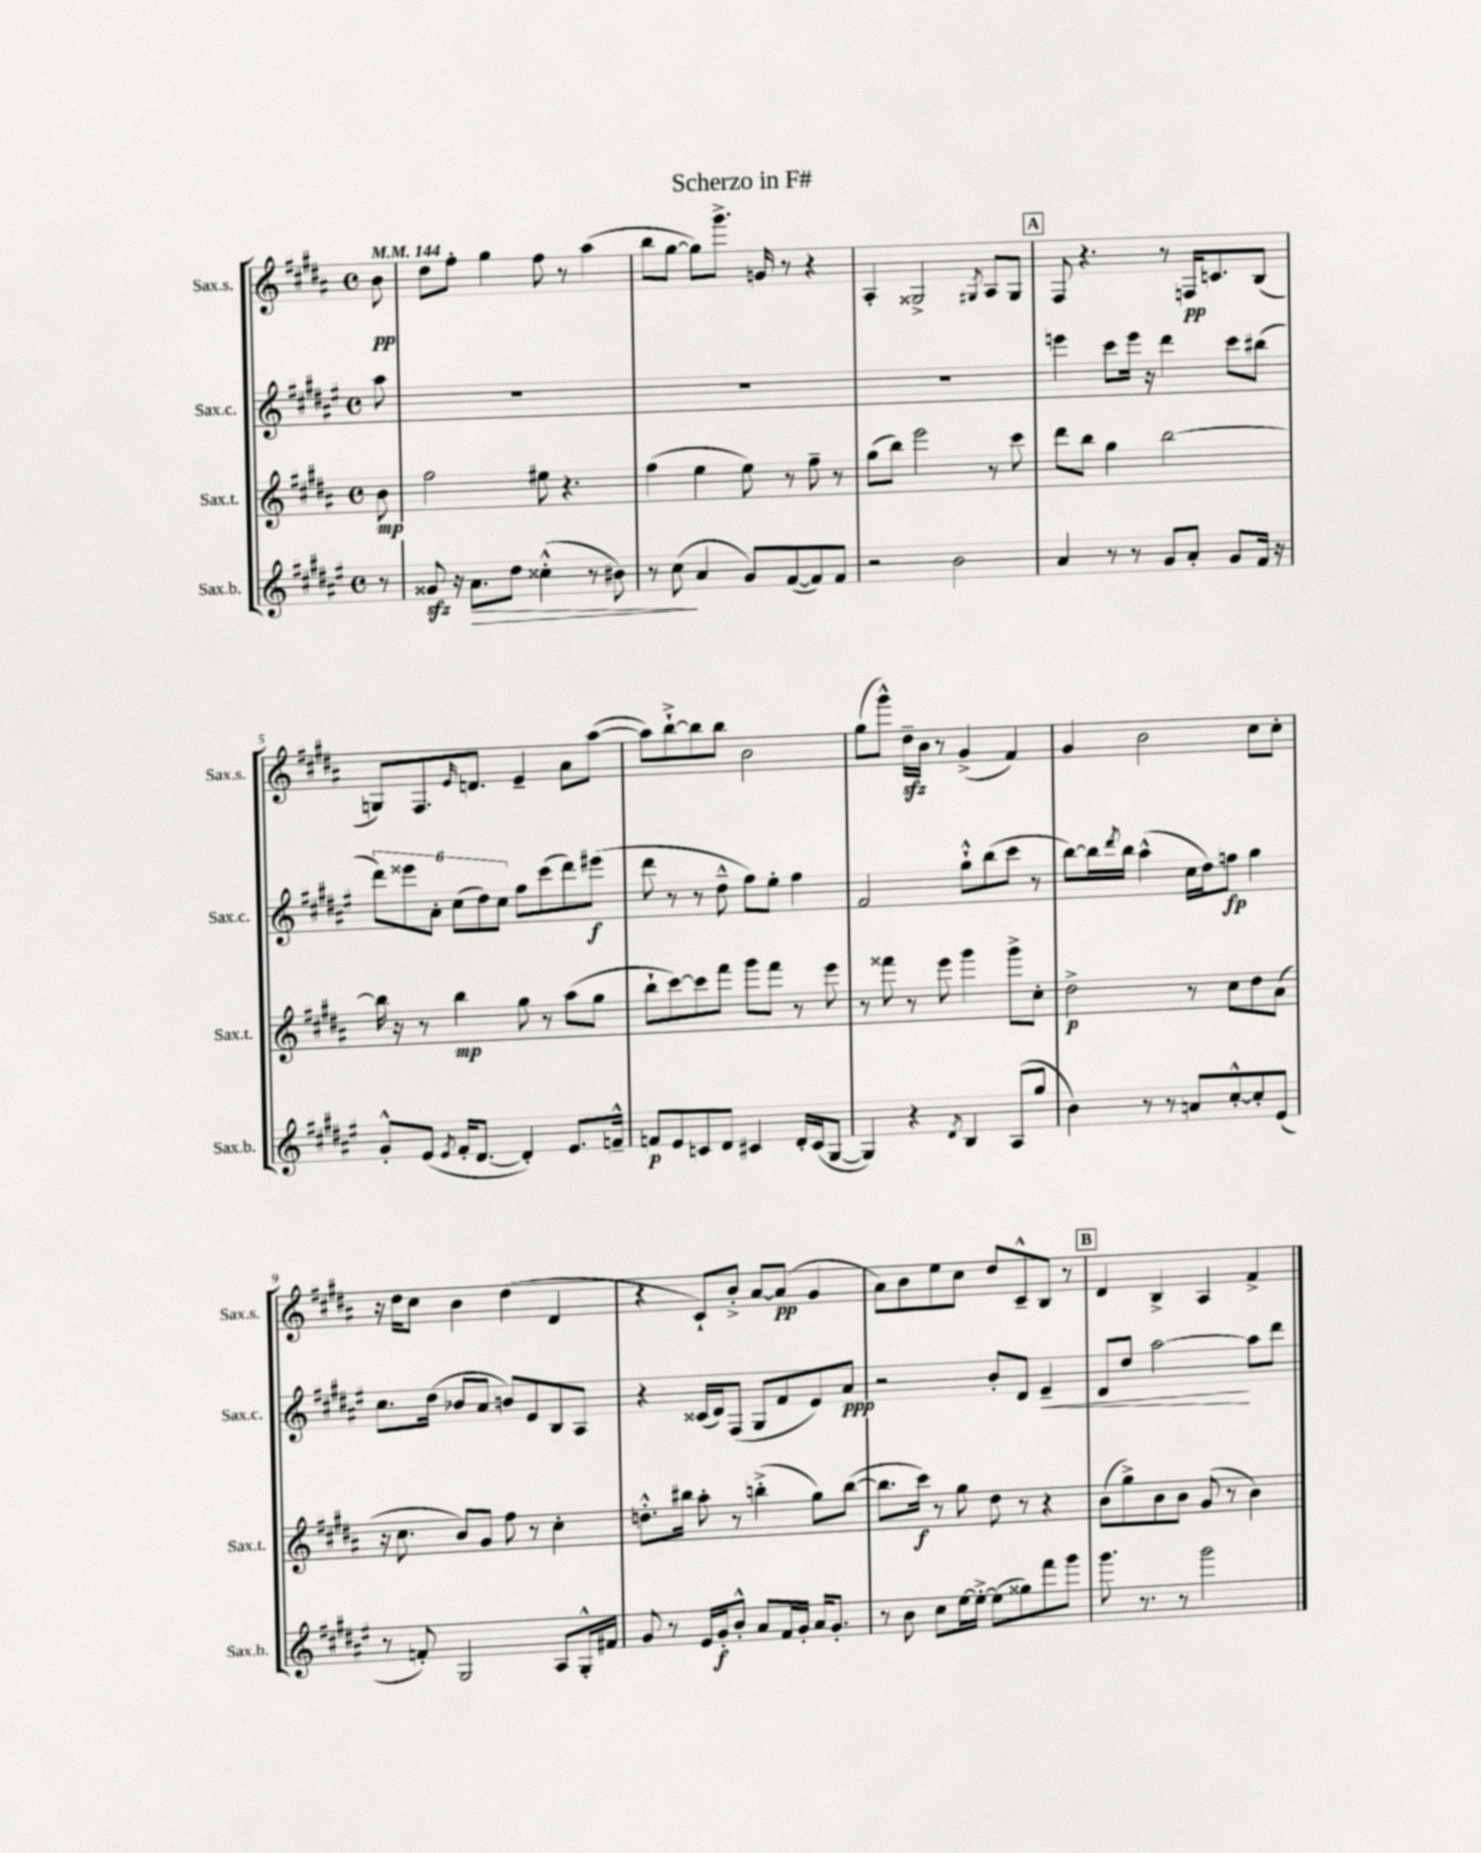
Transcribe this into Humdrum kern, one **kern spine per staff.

**kern	**dynam	**kern	**dynam	**kern	**dynam	**kern	**dynam
*part4	*part4	*part3	*part3	*part2	*part2	*part1	*part1
*staff4	*staff4	*staff3	*staff3	*staff2	*staff2	*staff1	*staff1
*I"Sax.b.	*	*I"Sax.t.	*	*I"Sax.c.	*	*I"Sax.s.	*
*I'Sax.b.	*	*I'Sax.t.	*	*I'Sax.c.	*	*I'Sax.s.	*
*clefG2	*	*clefG2	*	*clefG2	*	*clefG2	*
*k[f#c#g#d#a#e#]	*	*k[f#c#g#d#a#]	*	*k[f#c#g#d#a#e#]	*	*k[f#c#g#d#a#]	*
*M4/4	*	*M4/4	*	*M4/4	*	*M4/4	*
*met(c)	*	*met(c)	*	*met(c)	*	*met(c)	*
*MM144	*	*MM144	*	*MM144	*	*MM144	*
=	=	=	=	=	=	=	=
8r	.	8b\	mp	8aa#\	.	8b\	pp
=1	=1	=1	=1	=1	=1	=1	=1
8g##Xzz/	.	2ff#\	.	1r	.	8dd#\L	.
16r	.	.	.	.	.	8ff#'\J	.
!	!LO:HP:b	!	!	!	!	!	!
8.a#\L	>	.	.	.	.	.	.
.	.	.	.	.	.	4gg#\	.
8dd#\J	.	.	.	.	.	.	.
(4cc##X'^^\	.	8ee#X\	.	.	.	8ff#\	.
.	.	4.r	.	.	.	8r	.
8r	.	.	.	.	.	(4aa#\	.
8b#X\)	.	.	.	.	.	.	.
=2	=2	=2	=2	=2	=2	=2	=2
8r	.	(4ff#\	.	1r	.	8bb\L	.
(8cc#\	.	.	.	.	.	[8gg#\J	.
4a#/	]	4ee\	.	.	.	8gg#\L])	.
.	.	.	.	.	.	8.ggg#^\J	.
8g#/L)	.	8ee\)	.	.	.	.	.
.	.	.	.	.	.	16gn/	.
([8f#/	.	8r	.	.	.	8r	.
8f#/])	.	8ff#~\	.	.	.	4r	.
8f#/J	.	8r	.	.	.	.	.
=3	=3	=3	=3	=3	=3	=3	=3
2r	.	(8gg#\L	.	1r	.	4A#'/	.
.	.	8bb\J)	.	.	.	.	.
.	.	2eee\	.	.	.	2G##X^/	.
2b\	.	.	.	.	.	.	.
.	.	.	.	.	.	8qG#X/	.
.	.	8r	.	.	.	8A#/L	.
.	.	8ccc#\	.	.	.	8G#/J	.
!!LO:REH:place=s1:t=A
=4	=4	=4	=4	=4	=4	=4	=4
4a#/	.	8ddd#\L	.	4eeen\	.	8F#/	.
.	.	8bb\J	.	.	.	4.r	.
8r	.	4gg#\	.	8ccc#\L	.	.	.
8r	.	.	.	16eee\Jk	.	.	.
.	.	.	.	16r	.	.	.
8g#/L	.	[2bb\	.	4ddd#\	.	8r	.
8a#'/J	.	.	.	.	.	16Fn/KL	pp
.	.	.	.	.	.	8.cn/	.
8g#/L	.	.	.	8ccc#\L	.	.	.
16f#/Jk	.	.	.	(8bb#X\J	.	(8B/J	.
16r	.	.	.	.	.	.	.
!!LO:LB:g=z
=5	=5	=5	=5	=5	=5	=5	=5
8g#'^^/L	.	16bb\]	.	12ddd#\L)	.	8Gn/L)	.
.	.	16r	.	.	.	.	.
.	.	.	.	12eee##X\	.	.	.
(8e#/J	.	8r	.	.	.	8.F#/	.
.	.	.	.	12a#'\J	.	.	.
8qe#/	.	.	.	.	.	.	.
16f#'/KL	.	4bb\	mp	(12cc#\L	.	.	.
.	.	.	.	.	.	16qqe/	.
[8.d#/J	.	.	.	.	.	8.dn/J	.
.	.	.	.	12dd#\)	.	.	.
.	.	.	.	12cc#\J	.	.	.
4d#'/])	.	8gg#\	.	8ff#\L	.	4e~/	.
.	.	8r	.	(8ccc#\	.	.	.
8.e#/L	.	(8aa#\L	.	8ddd#\)	.	8a#\L	.
.	.	8gg#\J	.	(8eee#X\J	f	([8aa#\J	.
16fn~^^/Jk	.	.	.	.	.	.	.
=6	=6	=6	=6	=6	=6	=6	=6
8fn/L	p	8bb`\L	.	8ddd#\	.	8aa#\L])	.
8e#/	.	[8ccc#\)	.	8r	.	[8bb`^\	.
8cn/	.	8ccc#\]	.	8r	.	8bb\]	.
8d#/J	.	8fff#\J	.	8dd#~^^\	.	8bb\J	.
4c#X/	.	8ggg#\L	.	8ff#\L)	.	2b\	.
.	.	8fff#\J	.	8ee#'\J	.	.	.
16d#'/LL	.	8r	.	4ff#\	.	.	.
(16c#/J	.	.	.	.	.	.	.
[8G#/J	.	8eee\	.	.	.	.	.
=7	=7	=7	=7	=7	=7	=7	=7
4G#/])	.	8r	.	2f#/	.	(8gg#\L	.
.	.	8fff##X\	.	.	.	8ggg#^^\J)	.
4r	.	8r	.	.	.	16dd#zz~\LL	.
.	.	.	.	.	.	16b\JJ	.
.	.	8eee\	.	.	.	8r	.
8qd#/	.	.	.	.	.	.	.
4B/	.	4ggg#\	.	8gg#`^^\L	.	(4g#^/	.
.	.	.	.	(8bb\	.	.	.
(8A#/L	.	8ggg#^\L	.	8ccc#\J	.	4f#/)	.
8gg#/J	.	8cc#'\J	.	8r	.	.	.
=8	=8	=8	=8	=8	=8	=8	=8
4b\)	.	2dd#^\	p	[8bb\L)	.	4g#/	.
.	.	.	.	16bb\L]	.	.	.
.	.	.	.	8qddd#/	.	.	.
.	.	.	.	16bb\JJ	.	.	.
8r	.	.	.	(4aa#^^\	.	2b\	.
8r	.	.	.	.	.	.	.
8an/L	.	8r	.	16cc#\LL	.	.	.
.	.	.	.	16dd#\J)	.	.	.
[8cc#'^^/	.	8cc#\L	.	8ffn\J	fp	.	.
8cc#'/]	.	8dd#\	.	4gg#\	.	8cc#\L	.
(8e#/J	.	(8a#\J	.	.	.	8cc#'\J	.
!!LO:LB:g=z
=9	=9	=9	=9	=9	=9	=9	=9
8r	.	16r	.	8.cc#\L	.	16r	.
.	.	8.cc#\	.	.	.	16dd#\KL	.
8fn'/)	.	.	.	.	.	8cc#\J	.
.	.	.	.	(16dd#\Jk	.	.	.
2G#/	.	8b/L)	.	8b-X/L	.	4b\	.
.	.	8g#/J	.	8a#/J	.	.	.
.	.	8ff#\	.	8bn/L)	.	(4dd#\	.
.	.	8r	.	8e#/	.	.	.
8A#/L	.	4cc#'\	.	8B/	.	4d#/	.
16G#'^^/L	.	.	.	8A#/J	.	.	.
16f#X/JJ	.	.	.	.	.	.	.
=10	=10	=10	=10	=10	=10	=10	=10
8g#/	.	8.ddn'^^\L	.	4r	.	4r	.
8r	.	.	.	.	.	.	.
.	.	16bb#X\Jk	.	.	.	.	.
16e#/LL	.	8aa#'\	.	(16c##X/LL	.	8c#`/L)	.
16g#'/J	f	.	.	16d#/J)	.	.	.
8b'^^/J	.	8r	.	(8F#/J	.	8b'^/J	.
8a#/L	.	(4bbn'^\	.	8G#/L	.	[8a#/L	.
16f#/L	.	.	.	8f#/	.	(8a#/J]	pp
16g#'/JJ	.	.	.	.	.	.	.
16a#/KL	.	8gg#\L)	.	8e#/)	.	4g#/	.
8.g#'/J	.	.	.	.	.	.	.
.	.	([8bb\J	.	8a#/J	ppp	.	.
=11	=11	=11	=11	=11	=11	=11	=11
8r	.	8.bb\L]	.	2r	.	8a#\L)	.
8b\	.	.	.	.	.	8b\	.
.	.	16ccc#\Jk)	f	.	.	.	.
8cc#\L	.	8r	.	.	.	8ee\	.
[16ee#\L	.	8gg#\	.	.	.	8cc#\J	.
16ee#'^\JJ_	.	.	.	.	.	.	.
(8ee#\L]	.	8dd#\	.	8b'/L	.	8dd#/L	.
8gg##X\)	.	8r	.	8d#/J	.	8c#~^^/	.
!	!	!	!	!	!LO:HP:b	!	!
8fff#\	.	4r	.	4e#~/	<	8B/J	.
8ggg#\J	.	.	.	.	.	8r	.
!!LO:REH:place=s1:t=B
=12	=12	=12	=12	=12	=12	=12	=12
8.ggg#\	.	(8b\L	.	8d#/L	.	4d#/	.
.	.	8gg#^\)	.	8dd#/J	.	.	.
8.r	.	.	.	.	.	.	.
.	.	8b\	.	[2aa#\	.	4B^/	.
8r	.	8b\J	.	.	.	.	.
2ggg#\	.	(8g#/	.	.	.	4A#/	.
.	.	8r	.	.	.	.	.
.	.	4b\)	.	8aa#\L]	[	4f#^/	.
.	.	.	.	8ddd#\J	.	.	.
==	==	==	==	==	==	==	==
*-	*-	*-	*-	*-	*-	*-	*-
